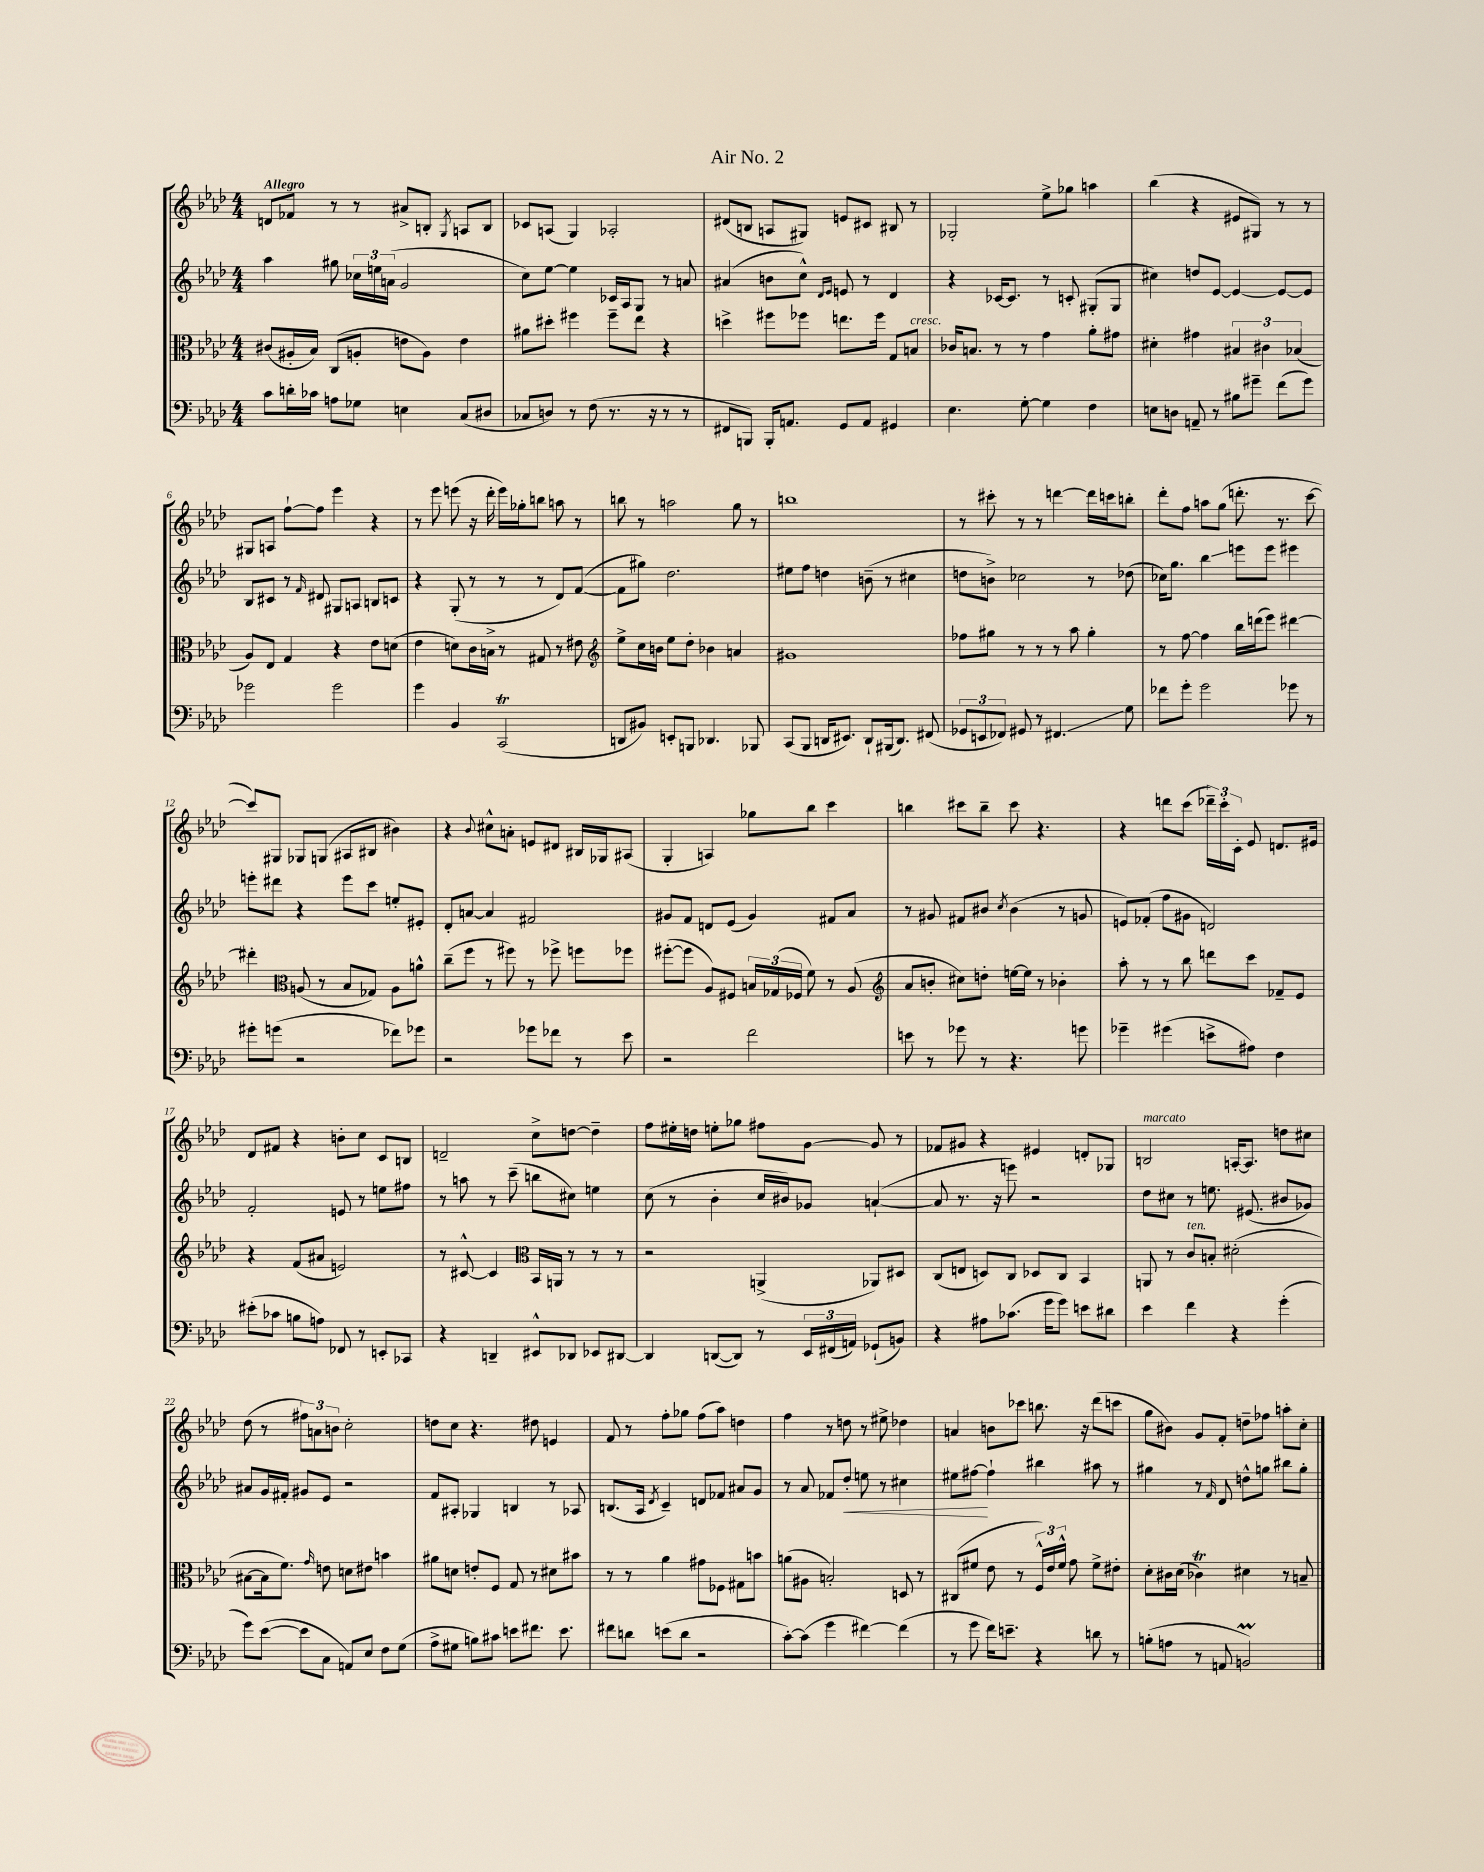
\header { title = "Air No. 2" }
<<
\new StaffGroup <<
\new Staff = "s0" {
    \clef treble \key aes \major \numericTimeSignature \time 4/4 \tempo "Allegro"
    \autoBeamOff d'8[ fes'8] r8 r8 ais'8[-> b8]-. \acciaccatura { g8 } a8[ b8] |
    ces'8[ a8]( g4) aes2-. |
    dis'8[( b8] a8[ gis8]) e'8[ cis'8] bis8 r8 |
    ges2-. ees''8[-> ges''8] a''4 |
    bes''4( r4 eis'8[ gis8]) r8 r8 |
    gis8[ a8] f''8[~-! f''8] ees'''4 r4 |
    r8 ees'''8 e'''8( r16 des'''16-. e'''16[) ges''16-. b''8] a''8 r8 |
    b''8 r8 a''2 g''8 r8 |
    b''1 |
    r8 cis'''8-. r8 r8 d'''4~ d'''16[ c'''16 b''8]-. |
    des'''8[-. f''8] a''8[ g''8]( d'''8.-. r8. c'''8~ |
    c'''8[) gis8] ges8[ g8]( ais8[ bis8] bis'4) |
    r4 \appoggiatura { bes'8 } cis''8[-^ a'8]-. e'8[ dis'8] bis16[ ges16 ais8]( |
    g4-. a4) ges''8[ bes''8] c'''4 |
    b''4 cis'''8[ b''8]-- cis'''8 r4. |
    r4 d'''8[ c'''8]( \tuplet 3/2 { des'''16[--) c'''16-. c'16]-. } ees'8 d'8.[ eis'16] |
    des'8[ fis'8] r4 b'8[-. c''8] c'8[ b8] |
    d'2-- c''8[-> d''8]~ d''4-- |
    f''8[ eis''16-. d''16] e''8[-. ges''8] fis''8[ g'8]~ g'8 r8 |
    fes'8[ gis'8] r4 eis'4 d'8[-. ges8] |
    b2^\markup { \italic "marcato" } a16[~-. a8.] d''8[ cis''8] |
    des''8( r8 \tuplet 3/2 { fis''8[) a'8 b'8] } c''2-. |
    d''8[ c''8] r4. dis''8 e'4 |
    f'8 r8 f''8[-. ges''8] f''8[( aes''8]) d''4 |
    f''4 r8 d''8 r8 eis''8-> des''4 |
    a'4 b'8[ ces'''8] b''8. r16 des'''8[( c'''8] |
    g''8[ bis'8]) g'8[ f'8]-. d''8[-- fes''8] a''8[-. c''8]-. \bar "|." |
}
\new Staff = "s1" {
    \clef treble \key aes \major \numericTimeSignature \time 4/4
    \autoBeamOff aes''4 gis''8 \tuplet 3/2 { ces''16[ e''16 a'16]( } g'2 |
    c''8[) ees''8]~ ees''4 ces'16[ aes16 g8] r8 a'8 |
    ais'4( b'8[ c''8]-^) \grace { des'16[ ees'16] } e'8 r8 des'4 |
    r4 ces'16[~ ces'8.] r8 c'8-. gis8[-.( gis8] |
    cis''4) d''8[ ees'8]~ ees'4~ ees'8[~ ees'8] |
    bes8[ cis'8] r8 \grace { f'16 } dis'8 gis8[ a8] b8[ c'8] |
    r4 g8-.( r8 r8 r8 des'8[) f'8]~( |
    f'8[ gis''8]) des''2. |
    eis''8[ f''8] d''4 b'8--( r8 cis''4 |
    d''8[ b'8]->) ces''2 r8 des''8( |
    ces''16[) g''8.] bes''4\glissando e'''8[ e'''8] eis'''4 |
    e'''8[-. dis'''8] r4 e'''8[ c'''8] e''8[-. eis'8]-. |
    des'8[-. a'8]~ a'4 fis'2 |
    gis'8[ f'8] d'8[ ees'8]( gis'4) fis'8[ aes'8] |
    r8 gis'8 fis'8[ bis'8] \acciaccatura { c''8 } bis'4( r8 g'8 |
    e'8[) fes'8]-.( f''8[ gis'8] d'2) |
    f'2-. e'8 r8 e''8[ fis''8] |
    r8 a''8 r8 c'''8--( b''8[ cis''8]) e''4 |
    c''8( r8 bes'4-. c''16[ bis'16) ges'8] a'4~-!( |
    a'8 r8. r16 e'''8) r2 |
    des''8[ cis''8] r8 e''8. eis'8.( bis'8[ ges'8]) |
    ais'8[ g'16 fis'16]-. gis'8[ ees'8] r2 |
    f'8[ ais8]-. ges4 b4 r8 aes8 |
    b8.[( aes16] \acciaccatura { des'8 } c'4--) d'8[ fes'8] ais'8[ g'8] |
    r8 aes'8 fes'8[ des''8]-.\< e''8 r8 cis''4 |
    eis''8[ fis''8]~\! fis''4-! bis''4 ais''8 r8 |
    gis''4 r8 \grace { f'16 } des'8 d''8[-^ g''8] bis''8[ g''8]-. \bar "|." |
}
\new Staff = "s2" {
    \clef alto \key aes \major \numericTimeSignature \time 4/4
    \autoBeamOff cis'8[( ais16-. bes16]) c8[( a8]-. e'8[ a8]) e'4 |
    ais'8[ dis''8]-. fis''4 fis''8[-- ees''8] r4 |
    d''4-> fis''8[ fes''8] e''8.[ fes''16] g8[ b8]^\markup { \italic "cresc." } |
    ces'16[ b8.] r8 r8 g'4 aes'8[-. gis'8] |
    dis'4-. gis'4 \tuplet 3/2 { bis4 cis'4 bes4( } |
    aes8[) ees8] g4 r4 ees'8[ d'8]( |
    ees'4 d'8[) c'16 b16]-> r8 gis8 r8 eis'8 |
    \clef treble ees''8[-> c''16 b'16] ees''8[ des''8]-. bes'4 a'4 |
    gis'1 |
    fes''8[ gis''8] r8 r8 r8 aes''8 gis''4-. |
    r8 f''8~ f''4 bes''16[ d'''16( ees'''8]) dis'''4~ |
    dis'''4-. \clef alto a8( r8 bes8[ ges8]) a8[ a'8]-^ |
    c''8[--( f''8] r8 fis''8) r8 fes''8-> f''8[ fes''8] |
    fis''8[~-.( fis''8] aes8[) fis8] \tuplet 3/2 { b16[ ges16( fes16] } f'8) r8 aes8( |
    \clef treble aes'8[ b'8]-. cis''8[) d''8]-. e''16[~ e''16] r8 bes'4-. |
    aes''8-. r8 r8 bes''8 d'''8[ c'''8] fes'8[-- ees'8] |
    r4 f'8[( ais'8] e'2) |
    r8 cis'8~-^ cis'4 \clef alto bes,16[ a,16] r8 r8 r8 |
    r2 a,4->( aes,8[) dis8] |
    c8[( e8] d8[) c8] des8[ c8] bes,4 |
    a,8 r8 c'8[^\markup { \italic "ten." } b8]-. dis'2-.( |
    bis8[~ bis16 f'8.]) \grace { g'16 } e'8 d'8[ eis'8] b'4 |
    ais'8[ d'8] e'8[-. f8] g8 r8 dis'8[ bis'8] |
    r8 r8 aes'4 gis'8[ fes8] gis8[ b'8] |
    a'8[( ais8] b2-.) d8 r8 |
    cis8[( fis'8] ees'8 r8 \tuplet 3/2 { f16[-^) ees'16 fis'16]-^ } g'8 fis'8[-> eis'8]-. |
    des'8[-. cis'16 des'16]( ces'4\trill) dis'4 r8 b8-- \bar "|." |
}
\new Staff = "s3" {
    \clef bass \key aes \major \numericTimeSignature \time 4/4
    \autoBeamOff c'8[ d'16-. ces'16] a8[ ges8] e4 c8[( dis8] |
    ces8[ d8]) r8 f8( r8. r16 r8 r8 |
    fis,8[ b,,8]) b,,16[-. a,8.] g,8[ a,8] gis,4 |
    ees4. g8~-. g4 f4 |
    e8[ d8] a,8-- r8 bis8[ gis'8]-- f'8[( gis'8]) |
    ges'2 ges'2 |
    g'4 bes,4 c,2\trill( |
    d,8[ bis,8]) e,8[-. b,,8] des,4. bes,,8 |
    c,8[( bes,,8] d,16[ eis,8.]) d,8[-! bis,,16( d,8.]) fis,8( |
    \tuplet 3/2 { ges,8[ e,8 fes,8]) } gis,8 r8 fis,4.\glissando g8 |
    fes'8[ g'8]-. g'2 ges'8 r8 |
    gis'8[-. g'8]( r2 fes'8[) ges'8] |
    r2 ges'8[ fes'8] r8 ees'8 |
    r2 f'2 |
    e'8 r8 ges'8 r8 r4. g'8 |
    ges'4-- gis'4( e'8[-> ais8]) f4 |
    eis'8[-.( ces'8] b8[ a8]) fes,8 r8 e,8[-. ces,8] |
    r4 d,4-- eis,8[-^ des,8] ees,8[ dis,8]~ |
    dis,4 d,8[~( d,8]) r8 \tuplet 3/2 { ees,16[ fis,16( a,16]) } ges,8[-!( b,8]) |
    r4 ais8[ ces'8.]( g'16[ g'8]) e'8[ dis'8] |
    ees'4 f'4 r4 g'4-.( |
    g'8[) ees'8]~( ees'8[ c8] a,8[) ees8] f8[ g8]( |
    aes8[-> gis8] b8[) cis'8] e'8[ fis'8.] e'8. |
    fis'8[ d'8] e'8[( d'8] r2 |
    c'8[~-.) c'8]( g'4 fis'4~) fis'4( |
    r8 g'8 f'16[) e'8.]-- r4 d'8 r8 |
    b8[-.( a8] r8 a,8 b,2\prall) \bar "|." |
}
>>
>>
